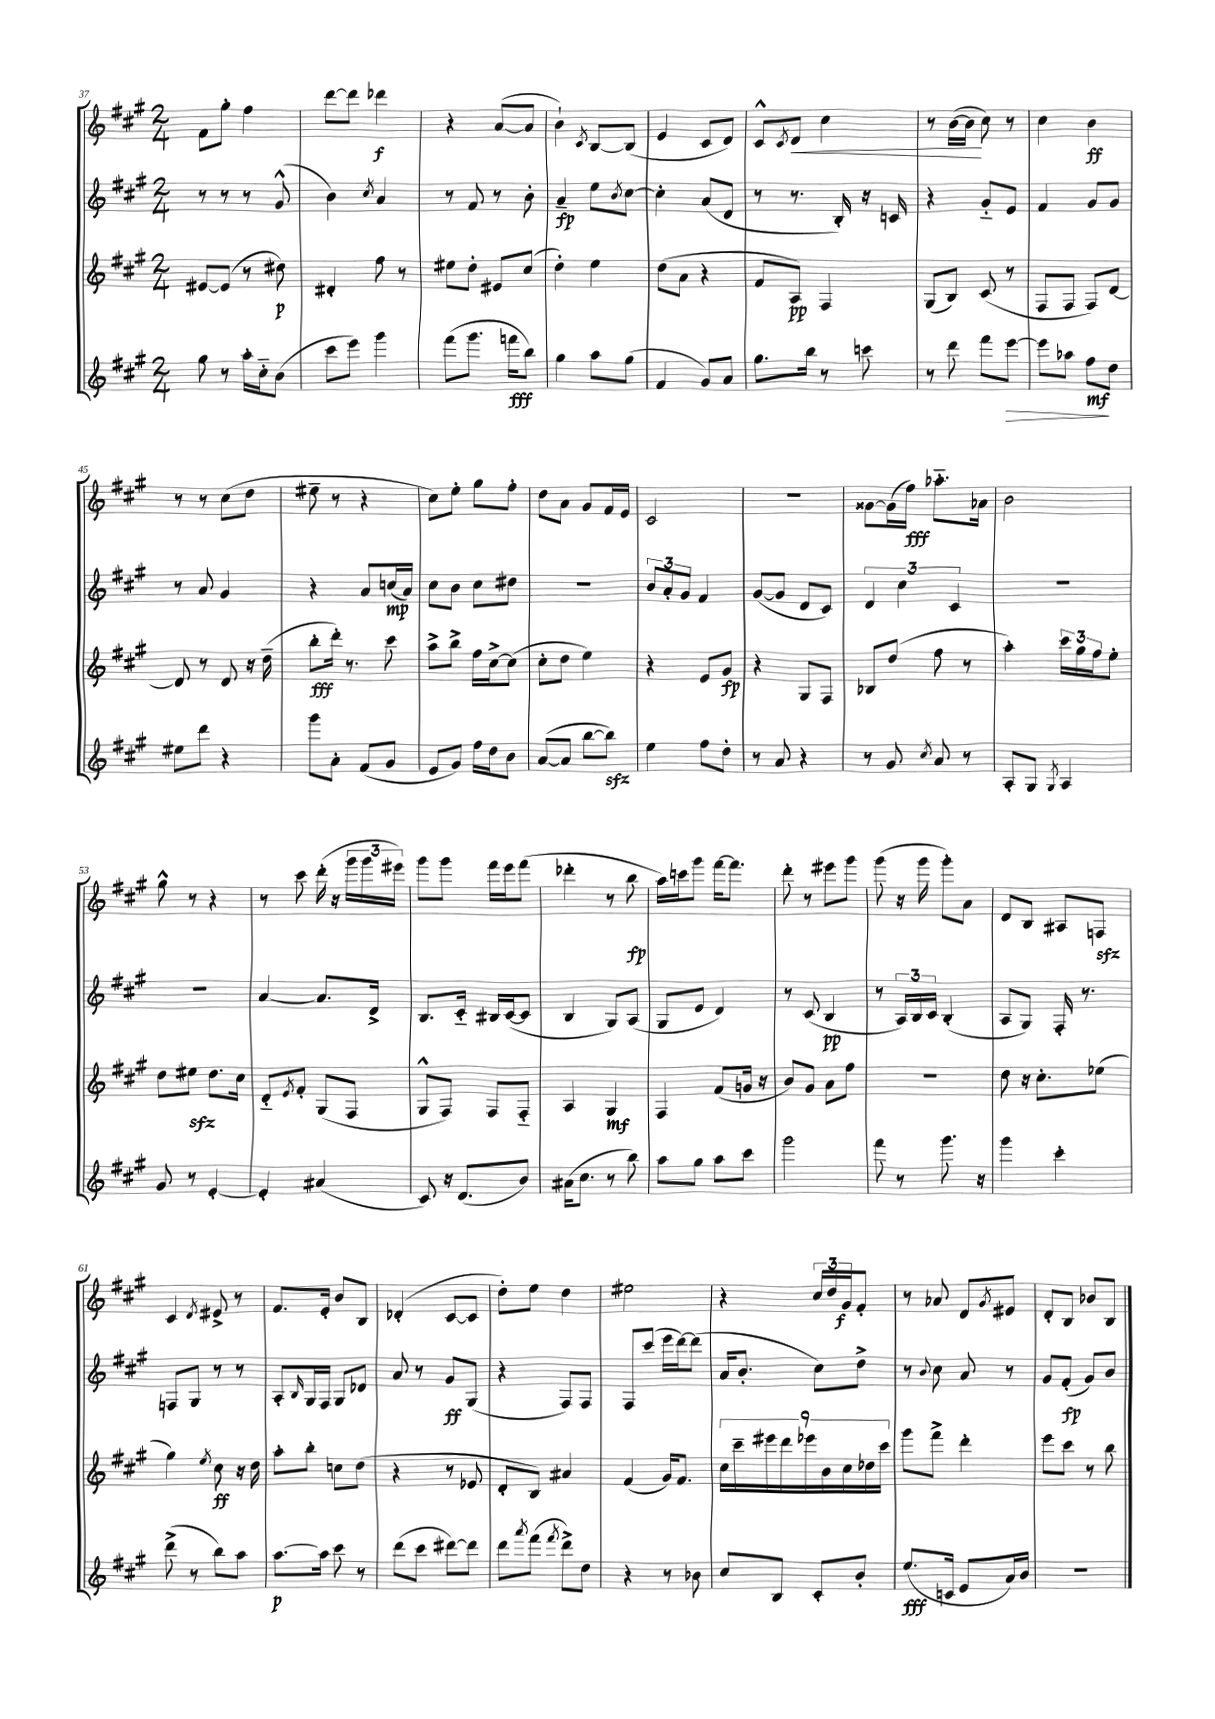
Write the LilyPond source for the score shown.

<<
\new StaffGroup <<
\new Staff = "s0" {
    \clef treble \key a \major \numericTimeSignature \time 2/4
    fis'8 gis''8-. fis''4 |
    d'''8~ d'''8 des'''4\f |
    r4 a'8~( a'8 |
    b'4-!) \acciaccatura { cis'8 } b8~ b8( |
    e'4 cis'8 d'8) |
    cis'8-^ \acciaccatura { cis'8 } d'8\< cis''4 |
    r8 b'16~( b'16\! cis''8) r8 |
    cis''4 b'4\ff |
    r8 r8 cis''8( d''8 |
    eis''8-- r8 r4 |
    cis''8) e''8-. gis''8 fis''8-. |
    d''8 a'8 gis'8 fis'16 e'16 |
    cis'2 |
    r2 |
    gisis'8~ gisis'16( fis''16\fff) aes''8.-_ aes'16 |
    b'2 |
    gis''8-^ r8 r4 |
    r8 cis'''8 d'''16-.( r16 \tuplet 3/2 { gis'''16 gis'''16 eis'''16) } |
    gis'''8 gis'''8 fis'''16 e'''16 fis'''8( |
    des'''4-. r8 b''8\fp |
    a''16) c'''16 gis'''8 fis'''16~ fis'''8. |
    d'''8-. r8 eis'''8 gis'''8 |
    gis'''8( r16 gis'''16 gis'''8-.) a'8 |
    d'8 b8 ais8 f8\sfz |
    cis'4 \acciaccatura { d'8 } eis'8-> r8 |
    fis'8. e'16-. b'8 b8 |
    des'4-.( cis'8~ cis'8 |
    d''8-.) e''8 d''4 |
    eis''2 |
    r4 \tuplet 3/2 { cis''16 d''16 gis'16\f } fis'8-. |
    r8 aes'8 d'8 \acciaccatura { gis'8 } eis'8 |
    d'8-. b8 bes'8 b8 \bar "|." |
}
\new Staff = "s1" {
    \clef treble \key a \major \numericTimeSignature \time 2/4
    r8 r8 r8 gis'8-^( |
    b'4) \acciaccatura { cis''8 } a'4 |
    r8 fis'8 r8 b'8-. |
    a'4--\fp e''8 \acciaccatura { b'8 } cis''8~ |
    cis''4-. a'8( d'8 |
    r8 r8. b16-.) r16 c'16 |
    r4 gis'8-_ e'8 |
    fis'4 gis'8 gis'8 |
    r8 a'8 gis'4 |
    r4 a'8 c''16\mp( a'16) |
    cis''8 b'8 cis''8 dis''8 |
    r2 |
    \tuplet 3/2 { b'8 a'8-. gis'8 } fis'4 |
    gis'8~( gis'8 d'8 cis'8) |
    \tuplet 3/2 { d'4 cis''4 cis'4 } |
    R2 |
    R2 |
    a'4~ a'8. d'16-> |
    b8. cis'16-_ bis16 cis'16~( cis'8 |
    b4 gis8) a8( |
    gis8 e'8 d'4) |
    r8 cis'8( b4\pp |
    r8 \tuplet 3/2 { a16) b16 cis'16 } b4-.( |
    a8 gis8) fis16-. r8. |
    f8 gis8 r8 r8 |
    a8-. \grace { b16 } gis16 fis16 gis8 des'8 |
    a'8 r8 gis'8\ff gis8( |
    r4 fis8) fis8 |
    fis8 cis'''8( e'''16 d'''16~) d'''8( |
    a'16 b'8.-. cis''8) d''8-> |
    r8 \appoggiatura { b'8 } cis''8 a'8 r8 |
    gis'8 fis'8-.\fp( gis'8) b'8 \bar "|." |
}
\new Staff = "s2" {
    \clef treble \key a \major \numericTimeSignature \time 2/4
    eis'8~ eis'8( r8 dis''8\p) |
    dis'4-. fis''8 r8 |
    eis''8 d''8-. eis'8 cis''8( |
    d''4-.) e''4 |
    d''8( a'8 r4 |
    fis'8 a8\pp) fis4 |
    gis8( b8) cis'8( r8 |
    fis8 fis8 fis8) d'8~ |
    d'8 r8 d'8 r16 d''16--( |
    b''8-.\fff d'''16-.) r8. cis'''8 |
    a''8-> b''8-> fis''16 cis''16~-> cis''8( |
    cis''8-. d''8 e''4) |
    r4 e'8 gis'8\fp |
    r4 gis8 fis8 |
    bes8 d''8( fis''8 r8 |
    a''4-.) \tuplet 3/2 { cis'''16 gis''16 fis''16 } e''8-. |
    d''8 eis''8\sfz d''8. cis''16 |
    d'8-_ \acciaccatura { e'8 } fis'8-. gis8( fis8 |
    gis8-^ fis8) fis8 fis8-_ |
    a4 gis4\mf |
    fis4 fis'8( g'16 r16 |
    b'8) gis'8 a'8 fis''8 |
    r2 |
    d''8 r16 cis''8.-. ees''8( |
    gis''4) \acciaccatura { e''8 } cis''8\ff r16 d''16 |
    a''8-. b''8-. c''8 d''8( |
    r4 r8 ees'8 |
    d'8-. b8) ais'4 |
    fis'4( gis'16) fis'8. |
    \tuplet 9/8 { cis''16 cis'''16-- eis'''16 d'''16 ees'''16 b'16 cis''16 des''16 cis'''16 } |
    gis'''8 fis'''8-> d'''4-. |
    e'''8 cis'''8 r8 b''8 \bar "|." |
}
\new Staff = "s3" {
    \clef treble \key a \major \numericTimeSignature \time 2/4
    gis''8 r8 a''16-. cis''16-_ b'8( |
    cis'''8 e'''8) gis'''4 |
    fis'''8( gis'''8. f'''16\fff b''8) |
    gis''4 a''8 gis''8( |
    fis'4 gis'8) a'8 |
    gis''8. b''16 r8 c'''8 |
    r8 d'''8 fis'''8 e'''8~\> |
    e'''8 aes''8 fis''8\mf\! d''8 |
    eis''8 d'''8 r4 |
    gis'''8 a'8-. fis'8( gis'8 |
    e'8 gis'8) fis''16 d''16 b'8 |
    a'8~( a'8 b''8~ b''8\sfz) |
    e''4 fis''8 d''8-. |
    r8 a'8 r4 |
    r8 gis'8 \acciaccatura { cis''8 } a'8 r8 |
    a8-. gis8 \acciaccatura { gis8 } a4 |
    gis'8 r8 e'4~-. |
    e'4-. ais'4( |
    cis'8) r16 d'8.( b'8) |
    ais'16( cis''8. r8 b''8) |
    a''8 gis''8 a''8 cis'''8 |
    gis'''2 |
    fis'''8 r8 gis'''8. r16 |
    gis'''4 cis'''4-. |
    d'''8->( r8 b''8) a''8 |
    a''8.~\p a''16 cis'''8 r8 |
    d'''8( cis'''8 dis'''8~) dis'''8 |
    d'''8 \acciaccatura { a'''8 } fis'''8( \acciaccatura { fis'''8 } d'''8->) d''8 |
    r4 r8 bes'8 |
    cis''8 b8 cis'8-. b'8-. |
    e''8.\fff( c'16 e'8 a'16) b'16 |
    R2 \bar "|." |
}
>>
>>
\layout { \context { \Score currentBarNumber = #37 } }
